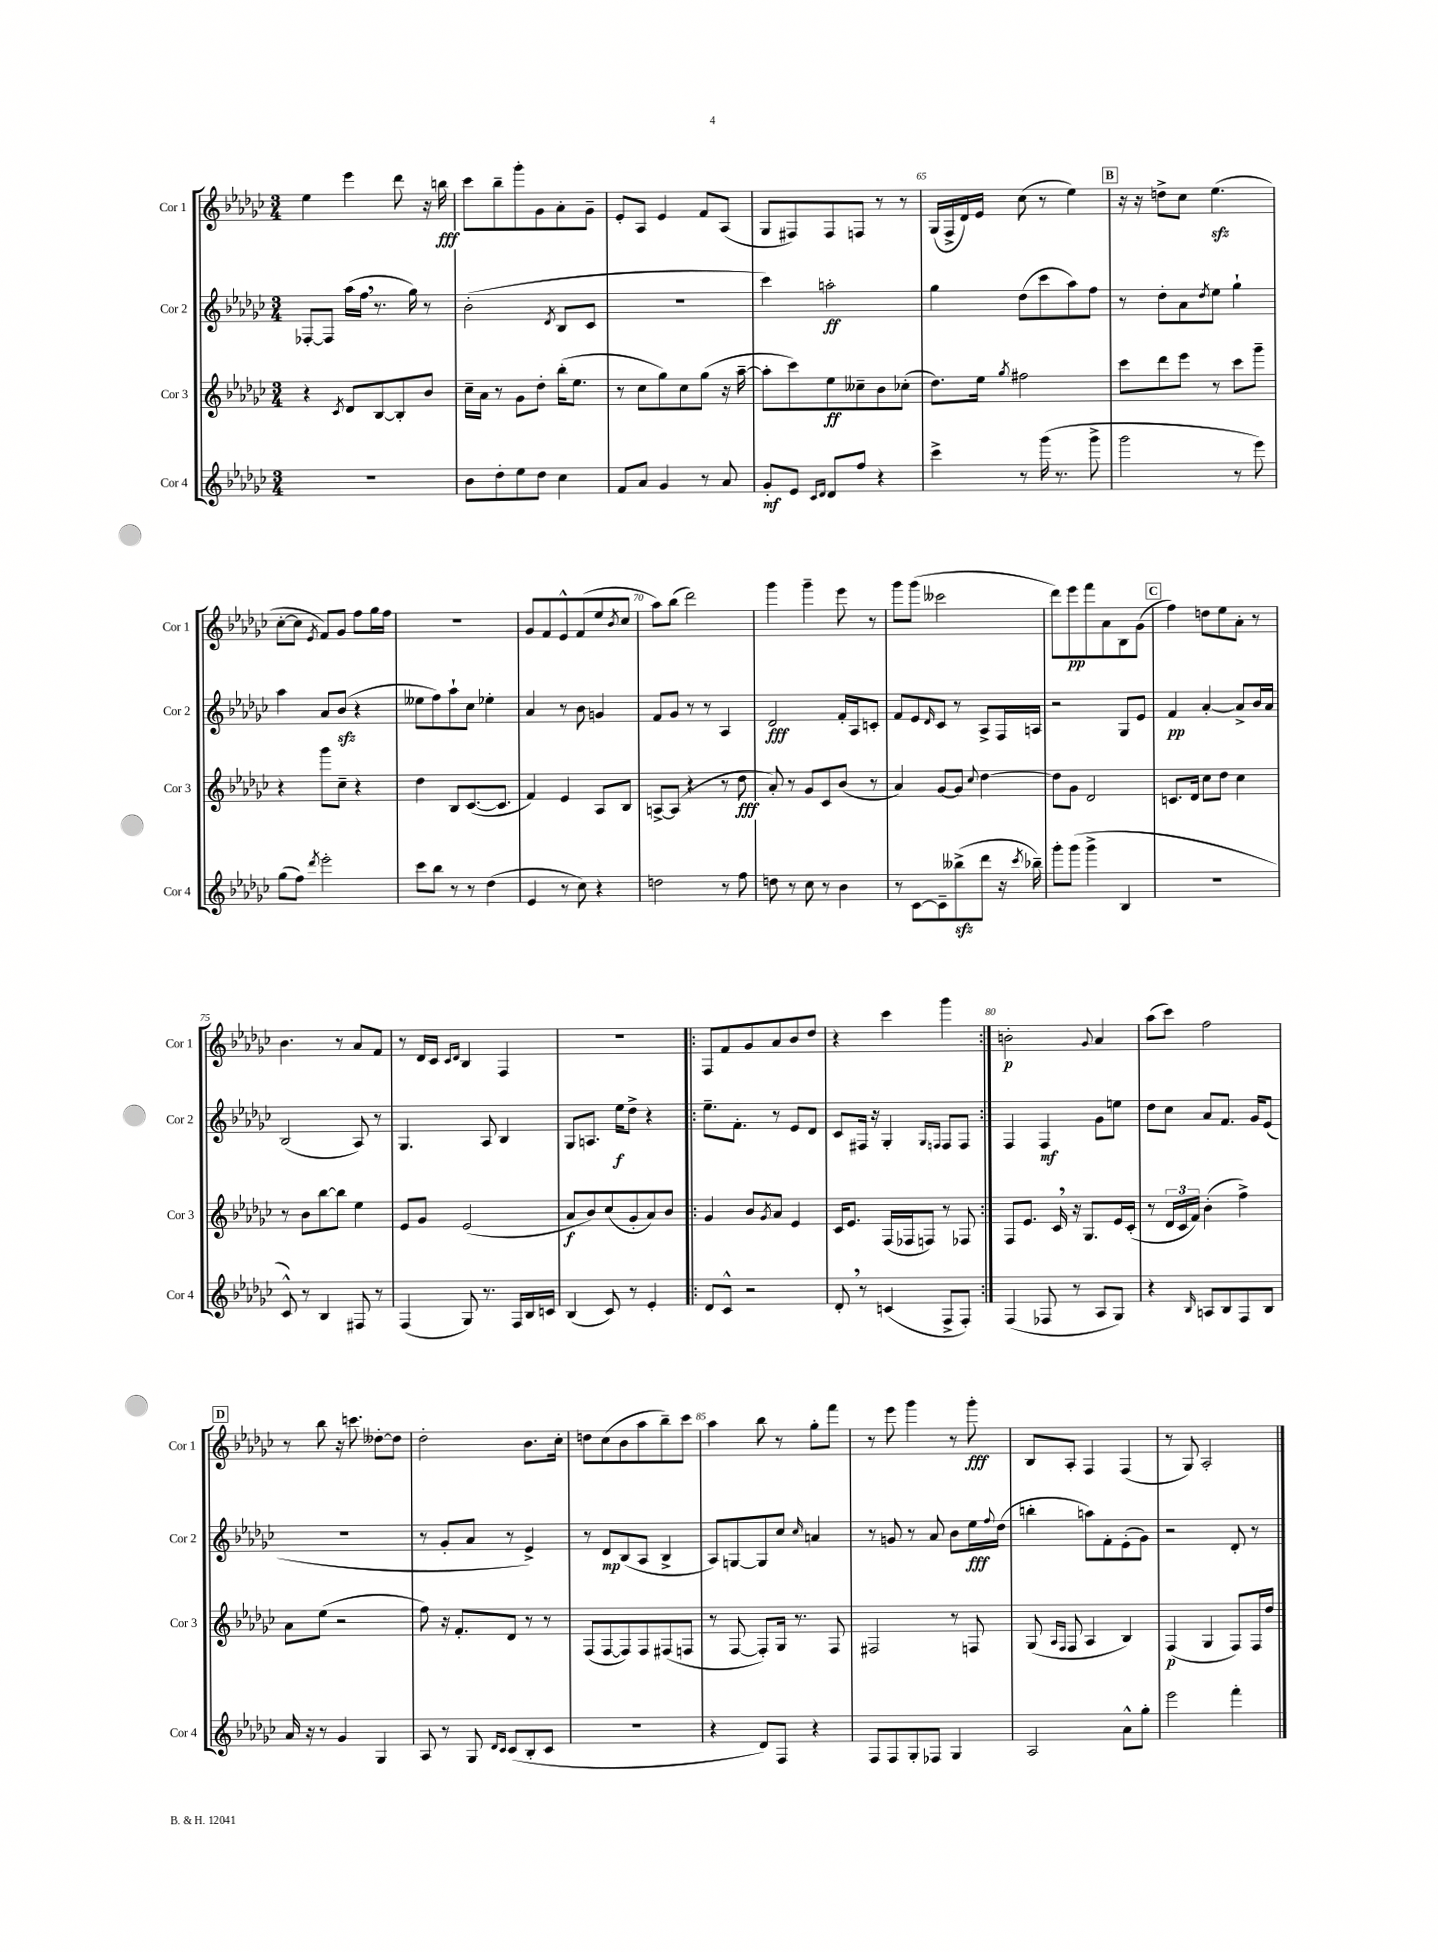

**kern	**dynam	**kern	**dynam	**kern	**dynam	**kern	**dynam
*part4	*part4	*part3	*part3	*part2	*part2	*part1	*part1
*staff4	*staff4	*staff3	*staff3	*staff2	*staff2	*staff1	*staff1
*I"Cor 4	*	*I"Cor 3	*	*I"Cor 2	*	*I"Cor 1	*
*I'Cor 4	*	*I'Cor 3	*	*I'Cor 2	*	*I'Cor 1	*
*clefG2	*	*clefG2	*	*clefG2	*	*clefG2	*
*k[b-e-a-d-g-c-]	*	*k[b-e-a-d-g-c-]	*	*k[b-e-a-d-g-c-]	*	*k[b-e-a-d-g-c-]	*
*M3/4	*	*M3/4	*	*M3/4	*	*M3/4	*
=61	=61	=61	=61	=61	=61	=61	=61
2.r	.	4r	.	[8F-X'/L	.	4ee-\	.
.	.	.	.	8F-/J]	.	.	.
.	.	8qc-/	.	.	.	.	.
.	.	8d-/L	.	(16aa-\LL	.	4eee-\	.
.	.	.	.	16ff,\JJ	.	.	.
.	.	[8B-/	.	8.r	.	.	.
.	.	8B-'/]	.	.	.	8ddd-\	.
.	.	.	.	16gg-\)	.	.	.
.	.	8b-/J	.	8r	.	16r	.
.	.	.	.	.	.	16bbn\	fff
=62	=62	=62	=62	=62	=62	=62	=62
8b-\L	.	16cc-~\LL	.	(2b-'\	.	8ccc-\L	.
.	.	16a-\JJ	.	.	.	.	.
8dd-'\	.	8r	.	.	.	8bb-~\	.
8ee-\	.	8g-\L	.	.	.	8ggg-'\	.
8dd-\J	.	8dd-'\J	.	.	.	8g-\	.
.	.	.	.	8qd-/	.	.	.
4cc-\	.	(16bb-'\KL	.	8B-/L	.	8a-'\	.
.	.	8.ee-\J	.	.	.	.	.
.	.	.	.	8c-/J	.	8g-~\J	.
=63	=63	=63	=63	=63	=63	=63	=63
8f/L	.	8r	.	2.r	.	8e-'/L	.
8a-/J	.	8cc-\L	.	.	.	8A-/J	.
4g-/	.	8gg-\)	.	.	.	4e-/	.
.	.	8cc-\	.	.	.	.	.
8r	.	(8gg-\J	.	.	.	8f/L	.
8a-/	.	16r	.	.	.	(8A-/J	.
.	.	[16aa-~\	.	.	.	.	.
=64	=64	=64	=64	=64	=64	=64	=64
8g-'/L	mf	8aa-'\L]	.	4ccc-\)	.	8G-/L	.
8e-/J	.	8ccc-\)	.	.	.	8F#X/)	.
16qqc-/LL	.	.	.	.	.	.	.
16qqd-/JJ	.	.	.	.	.	.	.
8d-/L	.	8ee-\	ff	2aan'\	ff	8F#/	.
8ff/J	.	8cc--X~\	.	.	.	8Fn/J	.
4r	.	8b-\	.	.	.	8r	.
.	.	(8cc-X'\J	.	.	.	8r	.
=65	=65	=65	=65	=65	=65	=65	=65
4ccc-^\	.	8.dd-\L)	.	4gg-\	.	(16G-/LL	.
.	.	.	.	.	.	16F^/	.
.	.	.	.	.	.	16d-/)	.
.	.	16ee-\Jk	.	.	.	16e-/JJ	.
.	.	8qgg-/	.	.	.	.	.
8r	.	2ff#X\	.	(8dd-\L	.	(8cc-\	.
(16ggg-\	.	.	.	8ccc-\	.	8r	.
8.r	.	.	.	.	.	.	.
.	.	.	.	8aa-\)	.	4ee-\)	.
8ggg-^\	.	.	.	8ff\J	.	.	.
!!LO:REH:place=s1:t=B
=66	=66	=66	=66	=66	=66	=66	=66
2ggg-\	.	8ccc-\L	.	8r	.	16r	.
.	.	.	.	.	.	16r	.
.	.	8ddd-\	.	8dd-'\L	.	8ddn^\L	.
.	.	8eee-\J	.	8a-\	.	8cc-\J	.
.	.	.	.	8qdd-/	.	.	.
.	.	8r	.	8ee-\J	.	(4.ee-zz\	.
8r	.	8ccc-\L	.	4gg-`\	.	.	.
8eee-\)	.	8ggg-~\J	.	.	.	.	.
!!LO:LB:g=z
=67	=67	=67	=67	=67	=67	=67	=67
(8gg-\L	.	4r	.	4aa-\	.	[8cc-'\L	.
8ff\J)	.	.	.	.	.	8cc-\J]	.
8qddd-/	.	.	.	.	.	8qe-/	.
2eee-'\	.	8ggg-\L	.	8a-/L	.	8f/L)	.
.	.	8cc-~\J	.	(8b-zz/J	.	8g-/J	.
.	.	4r	.	4r	.	8ff\L	.
.	.	.	.	.	.	16gg-\L	.
.	.	.	.	.	.	16ff\JJ	.
=68	=68	=68	=68	=68	=68	=68	=68
8ccc-\L	.	4dd-\	.	8ee--X\L	.	2.r	.
8bb-\J	.	.	.	8ff\)	.	.	.
8r	.	8B-/L	.	8aa-`\	.	.	.
8r	.	([8.c-/	.	8cc-\J	.	.	.
(4dd-\	.	.	.	4ee-X'\	.	.	.
.	.	8.c-/J]	.	.	.	.	.
=69	=69	=69	=69	=69	=69	=69	=69
4e-/	.	4f/)	.	4a-/	.	8g-/L	.
.	.	.	.	.	.	8f/	.
8r	.	4e-/	.	8r	.	8e-^^/	.
8cc-\)	.	.	.	8b-\	.	(8f/	.
4r	.	8A-/L	.	4gn/	.	8ee-/	.
.	.	.	.	.	.	8qb-/	.
.	.	8B-/J	.	.	.	8cc-/J	.
=70	=70	=70	=70	=70	=70	=70	=70
2ddn\	.	[8An^/L	.	8f/L	.	8aa-\L)	.
.	.	(8A/J]	.	8g-/J	.	(8bb-\J	.
.	.	4r	.	8r	.	2ddd-\)	.
.	.	.	.	8r	.	.	.
8r	.	8r	.	4A-/	.	.	.
8ff\	.	8dd-\	fff	.	.	.	.
=71	=71	=71	=71	=71	=71	=71	=71
8ddn\	.	8a-'/)	.	2d-/	fff	4ggg-\	.
8r	.	8r	.	.	.	.	.
8cc-\	.	8g-/L	.	.	.	4ggg-~\	.
8r	.	8c-/	.	.	.	.	.
4b-\	.	(8b-/J	.	16f'/LL	.	8eee-\	.
.	.	.	.	16A-/J	.	.	.
.	.	8r	.	8cn'/J	.	8r	.
=72	=72	=72	=72	=72	=72	=72	=72
8r	.	4a-/)	.	8f/L	.	8ggg-\L	.
[8c-\L	.	.	.	8e-/	.	(8ggg-\J	.
.	.	.	.	16qqd-/	.	.	.
8c-~\]	.	[8g-/L	.	8c-/J	.	2ccc--X\	.
(8bb--Xzz^\	.	8g-/J]	.	8r	.	.	.
.	.	8qqcc-/	.	.	.	.	.
8ddd-\J	.	[4dd-\	.	8A-^/L	.	.	.
16r	.	.	.	16F/L	.	.	.
8qccc-/	.	.	.	.	.	.	.
16bb-X~\)	.	.	.	16An/JJ	.	.	.
=73	=73	=73	=73	=73	=73	=73	=73
8ggg-'\L	.	8dd-\L]	.	2r	.	8ddd-\L)	.
(8ggg-\J	.	8g-\J	.	.	.	8eee-\	pp
4ggg-^\	.	2d-/	.	.	.	8fff\	.
.	.	.	.	.	.	8a-\	.
4B-/	.	.	.	8G-/L	.	8B-\	.
.	.	.	.	8e-/J	.	(8g-\J	.
!!LO:REH:place=s1:t=C
=74	=74	=74	=74	=74	=74	=74	=74
2.r	.	8.cn/L	.	4f/	pp	4ff\)	.
.	.	16d-/Jk	.	.	.	.	.
.	.	8cc-\L	.	[4a-'/	.	8ddn\L	.
.	.	8dd-\J	.	.	.	8ee-\	.
.	.	4cc-\	.	8a-^/L]	.	8a-'\J	.
.	.	.	.	16b-/L	.	8r	.
.	.	.	.	16a-/JJ	.	.	.
!!LO:LB:g=z
=75	=75	=75	=75	=75	=75	=75	=75
8c-^^/)	.	8r	.	(2B-/	.	4.b-\	.
8r	.	8b-\L	.	.	.	.	.
4B-/	.	[8bb-\	.	.	.	.	.
.	.	8bb-\J]	.	.	.	8r	.
8F#X/	.	4ee-\	.	8A-/)	.	8a-/L	.
8r	.	.	.	8r	.	8f/J	.
=76	=76	=76	=76	=76	=76	=76	=76
(4F/	.	8e-/L	.	4.G-/	.	8r	.
.	.	8g-/J	.	.	.	16d-/LL	.
.	.	.	.	.	.	16c-/JJ	.
.	.	.	.	.	.	16qqc-/LL	.
.	.	.	.	.	.	16qqd-/JJ	.
8G-/)	.	(2e-/	.	.	.	4B-/	.
8.r	.	.	.	8A-/	.	.	.
.	.	.	.	4B-/	.	4F/	.
16F/LL	.	.	.	.	.	.	.
16B-/	.	.	.	.	.	.	.
16cn/JJ	.	.	.	.	.	.	.
=77	=77	=77	=77	=77	=77	=77	=77
(4B-/	.	8a-/L	f	8G-/L	.	2.r	.
.	.	8b-/)	.	8.An/J	.	.	.
8c-/)	.	(8cc-/	.	.	.	.	.
.	.	.	.	16ee-\KL	f	.	.
8r	.	8g-'/	.	8dd-^\J	.	.	.
4e-'/	.	8a-/)	.	4r	.	.	.
.	.	8b-/J	.	.	.	.	.
=78!|:	=78!|:	=78!|:	=78!|:	=78!|:	=78!|:	=78!|:	=78!|:
8d-/L	.	4g-/	.	8.ee-~\L	.	8F/L	.
8c-^^/J	.	.	.	.	.	8f/	.
.	.	.	.	8.f'\J	.	.	.
2r	.	8b-/L	.	.	.	8g-/	.
.	.	8qg-/	.	.	.	.	.
.	.	8a-/J	.	8r	.	8a-/	.
.	.	4e-/	.	8e-/L	.	8b-/	.
.	.	.	.	8d-/J	.	8dd-/J	.
=79	=79	=79	=79	=79	=79	=79	=79
8d-',/	.	16c-/KL	.	8c-/L	.	4r	.
.	.	8.e-/J	.	.	.	.	.
8r	.	.	.	16F#X/Jk	.	.	.
.	.	.	.	16r	.	.	.
(4cn/	.	(16F/LL	.	4G-'/	.	4ccc-\	.
.	.	16F-X/J	.	.	.	.	.
.	.	8Fn/J)	.	.	.	.	.
.	.	.	.	16qqG-/LL	.	.	.
.	.	.	.	16qqFn/JJ	.	.	.
8F^/L	.	8r	.	8F/L	.	4ggg-\	.
8F'/J)	.	8F-X/	.	8F/J	.	.	.
=80:|!	=80:|!	=80:|!	=80:|!	=80:|!	=80:|!	=80:|!	=80:|!
(4F/	.	8F/L	.	4F/	.	2bn'\	p
.	.	8.e-/J	.	.	.	.	.
8F-X/	.	.	.	4F/	mf	.	.
.	.	16c-,/	.	.	.	.	.
8r	.	16r	.	.	.	.	.
.	.	8.G-/L	.	.	.	.	.
.	.	.	.	.	.	8qqg-/	.
8A-/L	.	.	.	8g-\L	.	4a-/	.
8G-/J)	.	16e-/L	.	8een\J	.	.	.
.	.	(16c-'/JJ	.	.	.	.	.
=81	=81	=81	=81	=81	=81	=81	=81
4r	.	8r	.	8dd-\L	.	(8aa-\L	.
.	.	24d-/LL	.	8cc-\J	.	8ccc-\J)	.
.	.	24c-/	.	.	.	.	.
.	.	24f/JJ)	.	.	.	.	.
16qqB-/	.	.	.	.	.	.	.
8An/L	.	(4b-'\	.	8a-/L	.	2ff\	.
8B-/	.	.	.	8.f/J	.	.	.
8F/	.	4ff^\)	.	.	.	.	.
.	.	.	.	16g-/KL	.	.	.
8B-/J	.	.	.	(8e-/J	.	.	.
!!LO:LB:g=z
!!LO:REH:place=s1:t=D
=82	=82	=82	=82	=82	=82	=82	=82
16a-/	.	8a-\L	.	2.r	.	8r	.
16r	.	.	.	.	.	.	.
8r	.	(8ee-\J	.	.	.	8bb-\	.
4g-/	.	2r	.	.	.	16r	.
.	.	.	.	.	.	8.cccn\	.
4G-/	.	.	.	.	.	[8dd--X'\L	.
.	.	.	.	.	.	8dd--\J]	.
=83	=83	=83	=83	=83	=83	=83	=83
8A-/	.	8ff\)	.	8r	.	2dd-'\	.
8r	.	16r	.	8g-'/L	.	.	.
.	.	8.f'/L	.	.	.	.	.
8G-/	.	.	.	8a-/J	.	.	.
16qqd-/LL	.	.	.	.	.	.	.
16qqc-/JJ	.	.	.	.	.	.	.
(8c-/L	.	8d-/J	.	8r	.	.	.
8B-'/	.	8r	.	4e-^/)	.	8.b-\L	.
8c-/J	.	8r	.	.	.	.	.
.	.	.	.	.	.	16cc-'\Jk	.
=84	=84	=84	=84	=84	=84	=84	=84
2.r	.	(8F/L	.	8r	.	8ddn\L	.
.	.	[8F/	.	8d-/L	mp	(8cc-\	.
.	.	8F/])	.	(8B-/	.	8b-\	.
.	.	8F/	.	8A-/J	.	8aa-\	.
.	.	(8F#X/	.	4B-^/	.	8bb-~\)	.
.	.	8Fn/J	.	.	.	8ccc-\J	.
=85	=85	=85	=85	=85	=85	=85	=85
4r	.	8r	.	8A-/L)	.	4aa-\	.
.	.	[8F/	.	[8Gn/	.	.	.
8d-/L)	.	8F'/L])	.	8G/]	.	8bb-\	.
8F/J	.	16G-/Jk	.	8cc-/J	.	8r	.
.	.	8.r	.	.	.	.	.
.	.	.	.	16qqcc-/	.	.	.
4r	.	.	.	4an/	.	8gg-'\L	.
.	.	8F/	.	.	.	8fff\J	.
=86	=86	=86	=86	=86	=86	=86	=86
8F/L	.	2F#X/	.	8r	.	8r	.
8F/	.	.	.	8gn/	.	8eee-\	.
8G-'/	.	.	.	8r	.	4ggg-\	.
8F-X/J	.	.	.	8a-/	.	.	.
4G-/	.	8r	.	8b-\L	.	8r	.
.	.	8Fn/	.	16ee-\L	fff	8ggg-'\	fff
.	.	.	.	8qqff/	.	.	.
.	.	.	.	(16dd-\JJ	.	.	.
=87	=87	=87	=87	=87	=87	=87	=87
2A-/	.	(8G-/	.	4bbn'\	.	8B-/L	.
.	.	16qqA-/LL	.	.	.	.	.
.	.	16qqF/JJ	.	.	.	.	.
.	.	8F/	.	.	.	8A-'/J	.
.	.	4A-/	.	8aan\L)	.	4F/	.
.	.	.	.	8f'\	.	.	.
8a-^^\L	.	4B-/)	.	(8e-'\	.	(4F/	.
8gg-'\J	.	.	.	8g-\J)	.	.	.
=88	=88	=88	=88	=88	=88	=88	=88
2eee-\	.	(4F/	p	2r	.	8r	.
.	.	.	.	.	.	8G-/)	.
.	.	4G-/	.	.	.	2A-'/	.
4fff'\	.	8F/L)	.	8d-'/	.	.	.
.	.	16F/L	.	8r	.	.	.
.	.	16dd-/JJ	.	.	.	.	.
==	==	==	==	==	==	==	==
*-	*-	*-	*-	*-	*-	*-	*-
